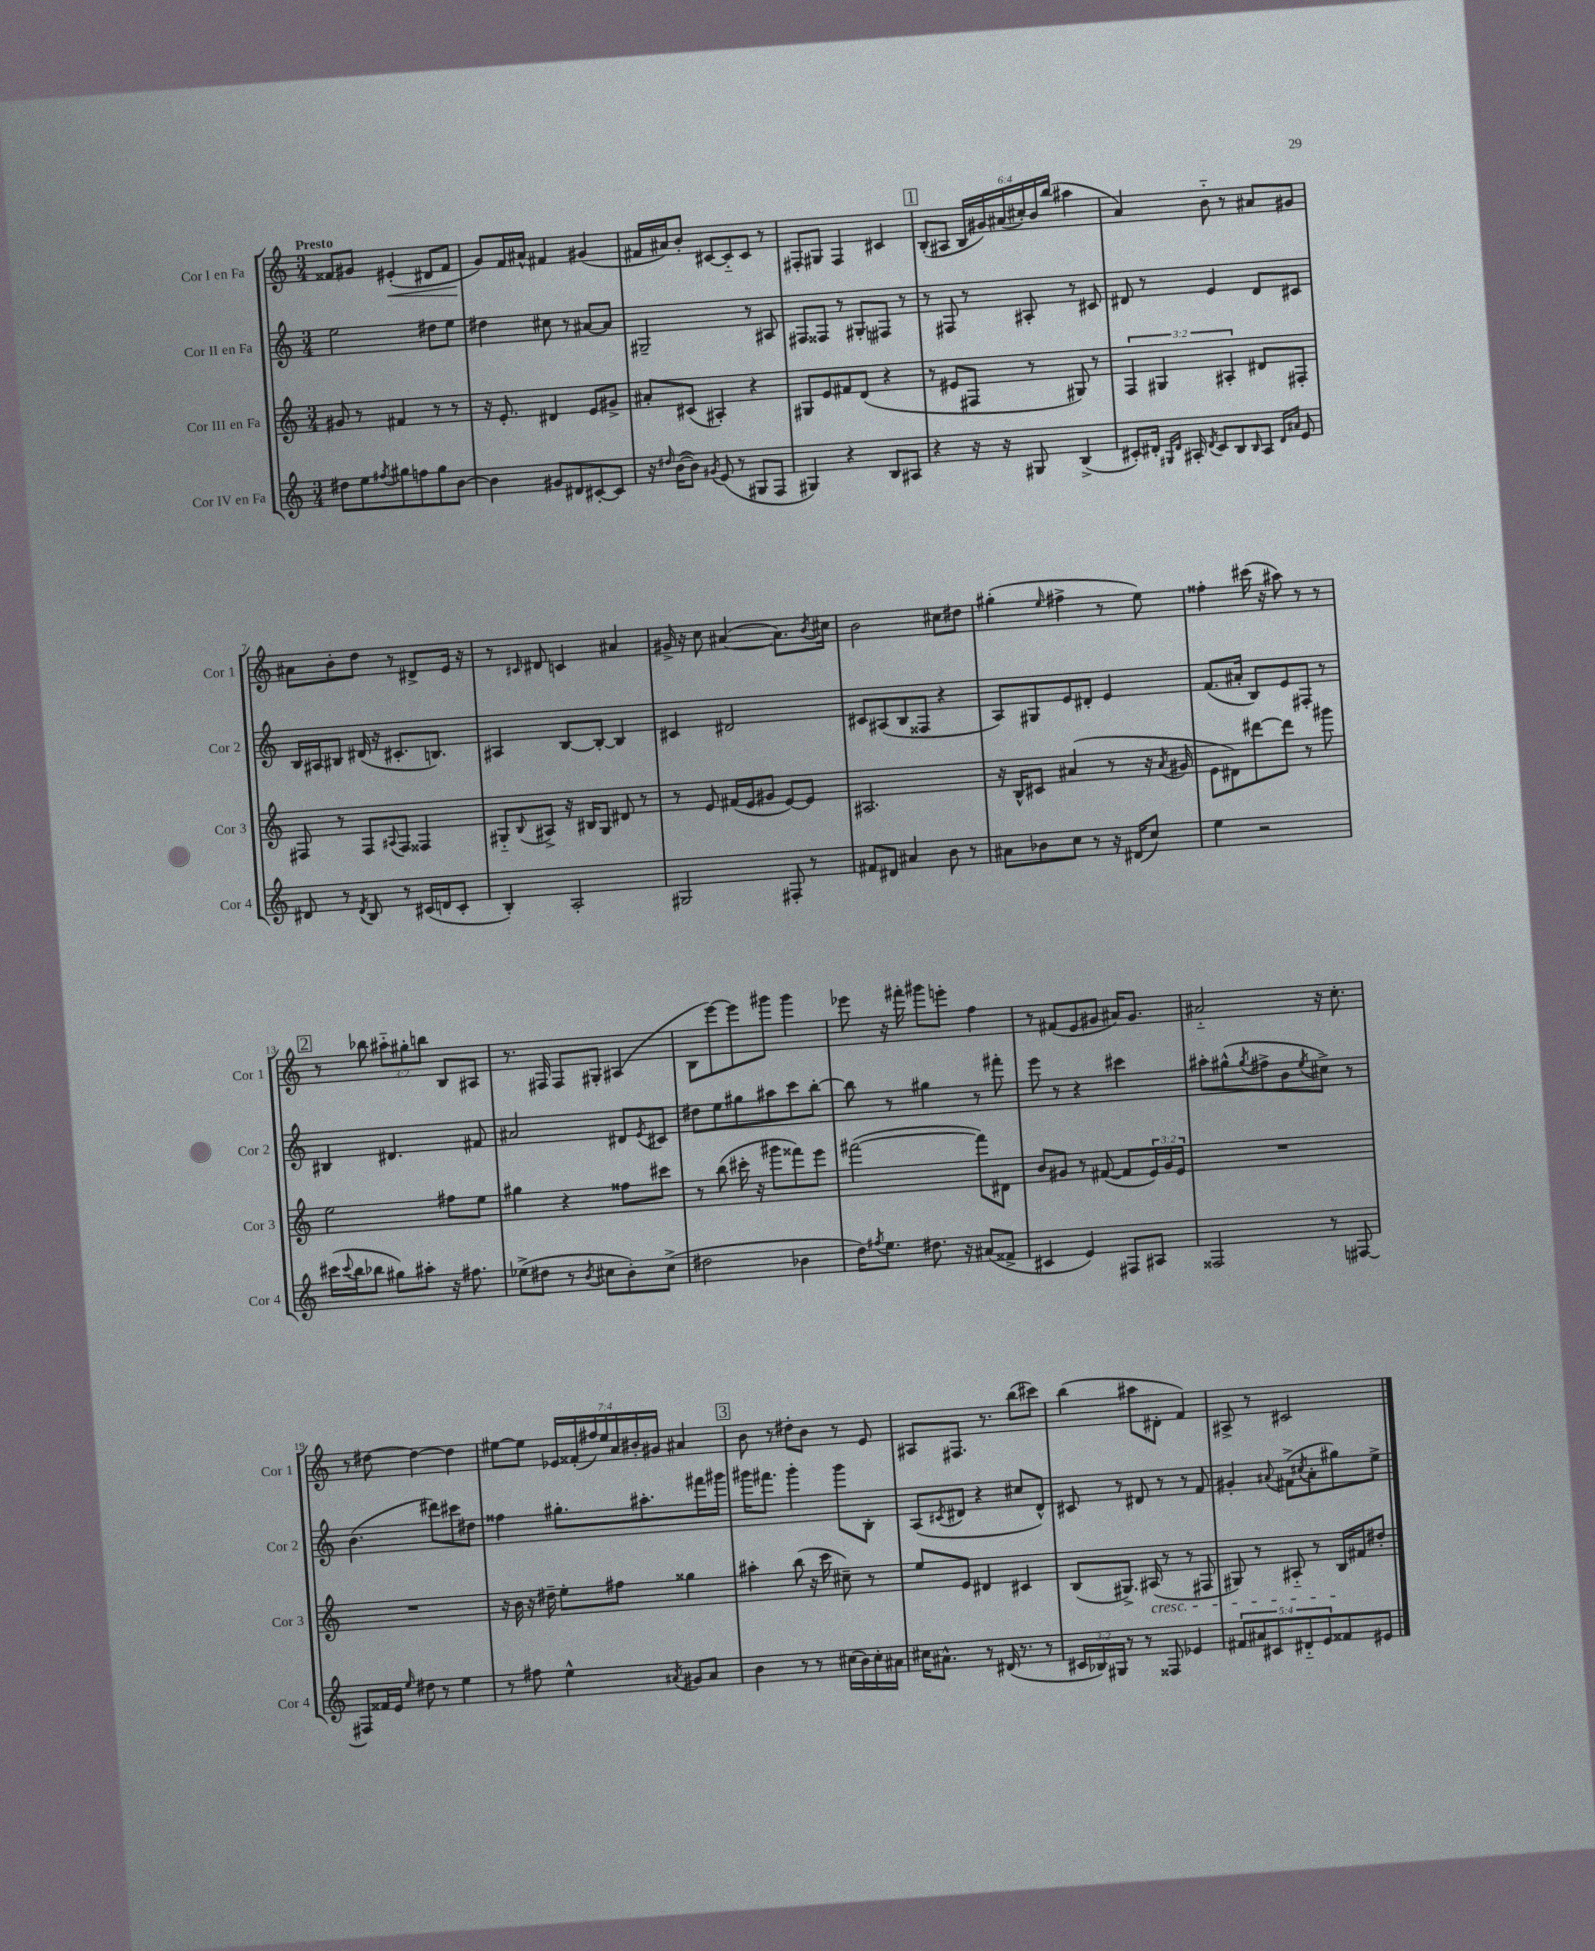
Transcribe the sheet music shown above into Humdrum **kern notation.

**kern	**kern	**kern	**kern
*staff4	*staff3	*staff2	*staff1
*clefG2	*clefG2	*clefG2	*clefG2
*k[]	*k[]	*k[]	*k[]
*M3/4	*M3/4	*M3/4	*M3/4
8dd#	8g#	2ee	8f##
8ee	8r	.	8g#
8qff#	.	.	.
8gg#	4f#	.	(4e#'
8ff	.	.	.
8gg#	8r	8dd#	8d#
[8b	8r	8ee	8f##
=	=	=	=
4b]	16r	4dd#	8g)
.	8.e'	.	.
.	.	.	16f
.	.	.	16a#^^
8g#	4d#	8cc#	4f#
8d#	.	8r	.
[8c#'	8e	[8a#	(4g#
8c#]	8g#^	8a#]	.
=	=	=	=
16r	8a#'	2G#~	16f#
16qqdd#	.	.	.
([16b	.	.	16a#)
8b])	(8c#	.	8b'
8qg#	.	.	.
(8e	4A#')	.	[8c#
8r	.	.	8c#'~]
8G#	4r	8r	8c#
8F	.	8A#	8r
=	=	=	=
4G#)	8G#	8F#	8F#'
.	8e	8F##	8G#
4r	8f#	8r	4F#
.	(8d	8G#'	.
8B	4r	8F#	4c#
8A#	.	8r	.
=	=	=	=
4r	8r	8r	(8B'
.	8e#	8F#	8A#
16r	8F#	8r	24B
.	.	.	24g#)
16r	.	.	.
.	.	.	(24a#
8G#	8r	8A#'	24cc#')
.	.	.	24b
.	.	.	(24bb
(4B^	8G#)	8r	4aa#
.	8r	8c#	.
=	=	=	=
8c#')	6F	8d#	4a)
16d#'	.	8r	.
.	6G#	.	.
16qqG#	.	.	.
16qqd#	.	.	.
16A#'	.	.	.
8qd#	.	.	.
8c#	.	4e	8b'~
.	6A#'	.	.
8B	.	.	8r
16qqB	.	.	.
8A#	8d#	8d#	8a#
16qqd#	.	.	.
16qqa#	.	.	.
8e	8F#'	8c#	8g#
=	=	=	=
8d#	8F#	16B	8a#
.	.	16A#	.
8r	8r	8B#	8b'
8qd#	.	.	.
8B	8F#	(16d#	8dd
.	.	16r	.
.	8qqA#	.	.
8r	8F#	8.c#'	8r
(16c#	4F##	.	8d#^
16d	.	8.B)	.
8c#'	.	.	16e
.	.	.	16r
=	=	=	=
4B')	8G#'~	4A#	8r
.	8qqB	.	16qqc#
.	8A#^	.	8d#
2A'	16r	[8B	4c
.	16B#	.	.
.	8G#	8B'_	.
.	8d#	4B]	4a#
.	8r	.	.
=	=	=	=
2G#	8r	4c#	16g#^
.	.	.	16r
.	8e	.	8cc
.	(16f#	2d#	([4a#
.	16e	.	.
.	8g#	.	.
8F#'	[8e)	.	8.a#])
8r	8e]	.	.
.	.	.	8qb
.	.	.	16cc#
=	=	=	=
8f#	2.A#	8c#	2b
8d#	.	(8A#	.
4a#	.	8B	.
.	.	8F##	.
8b	.	4r	8cc#
8r	.	.	8dd#
=	=	=	=
8a#	16r	8A)	(4gg#'
.	16B^^	.	.
8b-	8c#	8G#	.
.	.	.	16qqee
8cc	(4a#	8e	4ff#^
8r	.	8d#'	.
16r	8r	4e	8r
(16d#	.	.	.
8cc)	16r	.	8ee)
.	8qa#	.	.
.	16g#	.	.
=	=	=	=
4ee	8e	(8.f	4ff##'
.	8d#)	.	.
.	.	16a#'	.
2r	[8ddd#	8B)	(16ccc#
.	.	.	16r
.	8ddd#]	8e	8aa#)
.	8r	8F#'	8r
.	8ggg#	8r	8r
=	=	=	=
(16ccc#	2ee	4B#	8r
8qqccc#	.	.	.
16bb	.	.	.
8bb-	.	.	8bb-
8gg#)	.	4.d#	12aa#'~
.	.	.	12gg#'
8aa#'	.	.	.
.	.	.	12bb
16r	8ff#	.	8B
8.ff#	.	.	.
.	8ee	8f#	8A#
=	=	=	=
(8ee-^	4gg#	2a#	8.r
8dd#	.	.	.
.	.	.	16F#
8r	4r	.	8F#
8qb	.	.	.
8cc#	.	.	8G#'
8b')	8ff##	8d#	(4A#
.	.	8qe	.
(8cc#^	8ccc#	8c#	.
=	=	=	=
2dd#	8r	8dd#	8B
.	(8bb	8ee	[8eee)
.	16ccc#'	8gg#	8eee]
.	16r	.	.
.	8ggg#	8aa#	8ggg#
4b-	8fff##)	8ccc	4ggg#
.	8eee	[8bb'	.
=	=	=	=
16dd)	([2fff#	8bb]	8eee-
8qff#	.	.	.
8.ee	.	.	.
.	.	8r	16r
.	.	.	16fff#'
8.dd#	.	4gg#	8ggg#
.	.	.	8eee'
16r	.	.	.
(8a#	8fff#])	8r	4ff
8f##^	8d#	8fff#'	.
=	=	=	=
4c#	8b	8eee	8r
.	8g#	8r	(8f#
4e)	8r	4r	8e
.	([8f#	.	8g#
8F#	8f#]	4ccc#	16a#)
.	.	.	8.g#
8A#	24e)	.	.
.	24g#	.	.
.	24e	.	.
=	=	=	=
2F##	2.r	8aa#'	2a#'~
.	.	(8gg#^^	.
.	.	8qgg#	.
.	.	8ff#^	.
.	.	8b	.
.	.	8qee	.
8r	.	8cc#^)	16r
.	.	.	8.cc'
[8F#	.	8r	.
=	=	=	=
8F#]	2.r	(4.b	8r
16f##	.	.	[8dd#
16e	.	.	.
16qqee	.	.	.
8dd#	.	.	4dd#_
8r	.	8ddd#)	.
4ee	.	8ccc#	4dd#]
.	.	8dd#	.
=	=	=	=
8r	16r	4ff##	[8ee#
.	16b	.	.
8ff#	16r	.	8ee#]
.	16dd#~	.	.
4ee^^	8ee'	8.gg#'	28e-
.	.	.	(28f##'
.	.	.	28ff#)
.	.	.	28ee#
.	8ff#	.	.
.	.	.	28a
.	.	.	28b#'
.	.	8.aa#'	.
.	.	.	28g#
8qa#	.	.	.
8g#	4gg##	.	4a#
8a#	.	16fff#	.
.	.	16ggg#	.
=	=	=	=
4b	4aa#'	16ggg#	8b
.	.	8.fff#	.
.	.	.	8r
8r	(8bb	4ggg#'	8dd#'
8r	16r	.	8b
.	16ccc	.	.
(16cc#	8cc#~)	8ggg#	8r
16b)	.	.	.
16cc#'	8r	8B'	8e
16a#	.	.	.
=	=	=	=
16cc#	8ee	(8A	8A#
8.a#^^	.	.	.
.	.	8qc#	.
.	8e	8d#	8.F#
8r	4d#	4r	.
.	.	.	8.r
(16d#	.	.	.
8.r	.	.	.
.	4c#	8cc#	(8bb
8r	.	8d#^^)	8ccc#)
=	=	=	=
24c#	(8B	8c#	(4bb
24B-)	.	.	.
24G#	.	.	.
8r	8.G#^)	8r	.
8r	.	8d#	8aa#
.	(16A#	.	.
8F##	8r	8r	8d#'
4e-	8r	8r	4f)
.	8F#	8f	.
=	=	=	=
10f#	8G#)	4g#'	8A#^
10a#	.	.	.
.	8r	.	8r
10c#	.	.	.
.	.	8qqa#	.
.	8A#'~	(8f#^	2c#
10d#'~	.	.	.
.	.	8qcc#	.
.	8r	8a#'	.
10e	.	.	.
8f##	16B	8gg#)	.
.	16f#	.	.
8e#	8dd#'	8ee^	.
==	==	==	==
*-	*-	*-	*-
